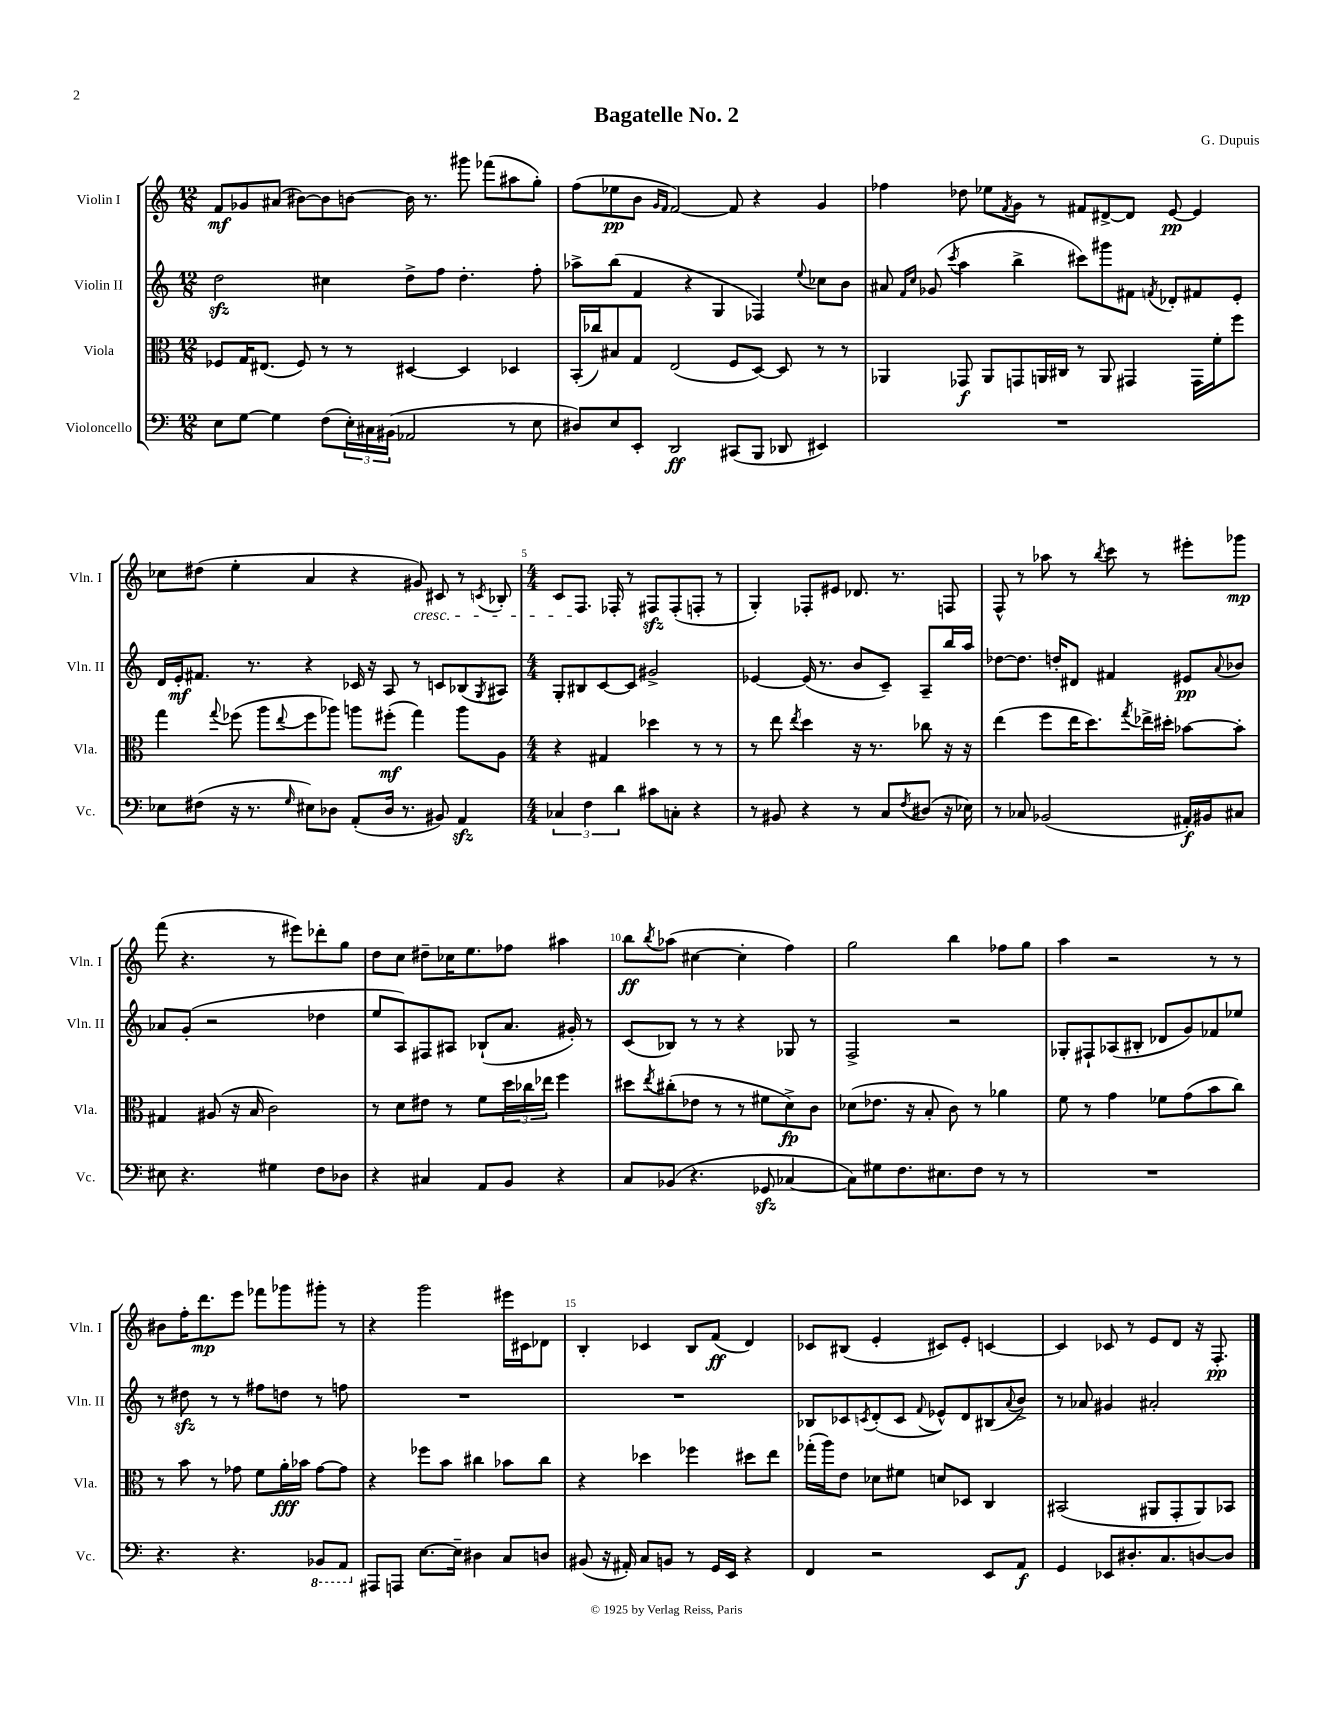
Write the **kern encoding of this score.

**kern	**kern	**kern	**kern
*staff4	*staff3	*staff2	*staff1
*clefF4	*clefC3	*clefG2	*clefG2
*k[]	*k[]	*k[]	*k[]
*M12/8	*M12/8	*M12/8	*M12/8
8E\L	8F-/L	2dd\	8f/L
[8G\J	16G/K	.	8g-/
.	(8.E#/J	.	.
4G\]	.	.	(8a#/J
.	8F-/)	.	[8b#\L)
(8F\L	8r	4cc#\	8b#\]
24E'\L)	8r	.	[8b\J
24C#\	.	.	.
(24BB#\JJ	.	.	.
2AA-/	[4D#/	8dd^\L	16b\]
.	.	.	8.r
.	.	8ff\J	.
.	4D#/]	4.dd'\	8ggg#\
.	.	.	(8fff-\L
8r	4D-/	.	8aa#\
8E\	.	8ff'\	8gg'\J)
=	=	=	=
8D#/L)	(16BB'/LL	8aa-^\L	(8ff\L
.	16cc-/J)	.	.
8E/	8B#/	(8bb\J	8ee-\
8EE'/J	8G/J	4f/	8b\J
.	.	.	16qqg/LL
.	.	.	16qqf/JJ
2DD/	(2E/	.	[2f/)
.	.	4r	.
.	.	4G/	.
(8CC#/L	8F/L	.	8f/]
8BBB/J	[8D/J)	4F-/)	4r
8DD-/	8D/]	.	.
.	.	8qqee/	.
4EE#/)	8r	8cc-\L	4g/
.	8r	8b\J	.
=	=	=	=
1.r	4AA-/	8a#/	4ff-\
.	.	16qqf/LL	.
.	.	16qqcc/JJ	.
.	.	(8g-/	.
.	.	8qccc/	.
.	8GG-/	4aa\	8dd-\
.	8AA-/L	.	8ee-\L
.	.	.	8qf/
.	8GG/	4bb^\	8g\J
.	16AA/L	.	8r
.	16C#/JJ	.	.
.	8r	8ccc#\L)	8f#/L
.	8AA/	8ggg#\	[8d#^/
.	4GG#/	8f#\J	8d#/]J
.	.	8qf/	.
.	.	8d-'/L	[8e/
.	16GG#\LL	8f#/	4e/]
.	16f'\J	.	.
.	8ff\J	8e'/J	.
=	=	=	=
8E-\L	4gg\	16d/LL	8cc-\L
.	.	16e'/J	.
(8F#\J	.	8.f#/J	(8dd#\J
.	8qqgg/	.	.
16r	(8ff-\	.	4ee'\
8.r	.	8.r	.
.	8aa\L	.	.
16qqG/	8qqee/	.	.
8E#\L)	8ff-\	4r	4a/
8D-\J	8aa-\J)	.	.
(8AA'/L	8aa\L	16c-/	4r
.	.	16r	.
16D-/Jk	(8ff#'\J	8A/	.
8.r	.	.	.
.	4gg\)	8r	8g#/)
8BB#/)	.	8c/L	8c#/
4AA/	8aa\L	(8B-/	8r
.	.	8qG/	8qc/
.	8A\J	8A#/J)	8B-'/
=	=	=	=
*M4/4	*M4/4	*M4/4	*M4/4
6C-/	4r	8G'/L	8c/L
.	.	8B#/	8.F/J
6F\	.	.	.
.	4G#/	[8c/	.
.	.	.	16F-'/
6d\	.	.	.
.	.	8c/]J	8r
8c#\L	4dd-\	2g#^/	8F#/L
8C'\J	.	.	(8F#'/
4r	8r	.	8F'/J
.	8r	.	8r
=	=	=	=
8r	8r	[4e-/	4G'/)
8BB#/	8ee\	.	.
.	8qee/	.	.
4r	4dd\	(16e-/]	8F-'/L
.	.	8.r	.
.	.	.	8e#/J
8r	16r	8b/L	8.d-/
.	8.r	.	.
8C/L	.	8c~/J)	.
.	.	.	8.r
8qF/	.	.	.
(8D#/J	8cc-\	8A~/L	.
16r	16r	16bb/L	8F/
16E-\)	16r	16aa/JJ	.
=	=	=	=
8r	(4ee\	[8dd-\L	8F^^/
8C-/	.	8.dd-\]J	8r
(2BB-/	8ff\L	.	8aa-\
.	.	16dd'/LK	.
.	16ee\K	8d#/J	8r
.	8.dd\)	.	.
.	.	.	8qbb/
.	.	4f#/	8ccc\
.	8qgg/	.	.
.	16ee-^\L	.	8r
.	16dd#'\JJ	.	.
16AA#'/LL)	[8b-\L	8e#/L	8eee#'\L
16BB#/J	.	.	.
.	.	8qqa/	.
8C#/J	8b-'\]J	8b-/J	8ggg-\J
=	=	=	=
8E#\	4G#/	8a-/L	(8fff\
4.r	.	(8g'/J	4.r
.	(8A#/	2r	.
.	16r	.	.
.	16B/	.	.
4G#\	2c\)	.	8r
.	.	.	8eee#\L)
8F\L	.	4dd-\	8ddd-'\
8D-\J	.	.	8gg\J
=	=	=	=
4r	8r	8ee/L	8dd\L
.	8d\L	8A/)	8cc\J
4C#/	8e#\J	8F#/	8dd#~\L
.	8r	8A#/J	16cc-\K
.	.	.	8.ee\
8AA/L	8f\L	(8B-`/L	.
8BB/J	24dd\L	8.a/J	8ff-\J
.	24cc-\	.	.
.	24ee-\JJ	.	.
4r	4ff\	.	4aa#\
.	.	16g#'/)	.
.	.	8r	.
=	=	=	=
8C/L	8dd#\L	(8c/L	8bb\L
.	8qee/	.	8qbb/
(8BB-/J	(8cc#'\	8B-/J)	(8aa-\J
4.r	8e-\J	8r	[4cc#\
.	8r	8r	.
.	8r	4r	4cc#'\]
8GG-/	8f#\L	.	.
[4C-/	8d^\)	8G-/	4ff\)
.	8c\J	8r	.
=	=	=	=
8C-\]L)	(8d-\L	2F^/	2gg\
8G#\	8.e-\J	.	.
8.F\	.	.	.
.	16r	.	.
.	8B'/	.	.
8.E#\	.	.	.
.	8c\)	2r	4bb\
8F\J	8r	.	.
8r	4a-\	.	8ff-\L
8r	.	.	8gg\J
=	=	=	=
1r	8f\	8G-'/L	4aa\
.	8r	8F#`/	.
.	4g\	(8A-/	2r
.	.	8B#'/J	.
.	8f-\L	8d-/L	.
.	(8g\	8g/)	.
.	8b\	8f-/	8r
.	8cc\J)	8ee-/J	8r
=	=	=	=
4.r	8r	8r	8b#\L
.	8b\	8dd#\	16ff'\K
.	.	.	8.ddd\
.	8r	8r	.
4.r	8g-\	8r	8eee\J
.	8f\L	8ff#\L	8fff-\L
.	16a'\L	8dd\J	8ggg-\
.	16b-\JJ	.	.
8BBB-/L	[8g-\L	8r	8ggg#'\J
8AAA/J	8g-\]J	8ff\	8r
=	=	=	=
8AAA#/L	4r	1r	4r
8AAA/J	.	.	.
[8.E\L	8ff-\L	.	2ggg\
.	8b\J	.	.
16E~\]Jk	.	.	.
4D#\	4cc#\	.	.
8C/L	8b-\L	.	16eee#\LL
.	.	.	16c#\J
8D/J	8cc#\J	.	8d-\J
=	=	=	=
(8BB#/	4r	1r	4B'/
16r	.	.	.
16AA#'/)	.	.	.
8C/L	4dd-\	.	4c-/
8BB/J	.	.	.
8r	4ff-\	.	8B/L
16GG/LL	.	.	(8f/J
16EE/JJ	.	.	.
4r	8dd#\L	.	4d/)
.	8ee\J	.	.
=	=	=	=
4FF/	(16gg-'\LL	8B-/L	8c-/L
.	16aa\J)	.	.
.	8e\J	8c-/	(8B#/J
.	.	8qc/	.
2r	8d-\L	(8d'/	4e'/
.	8f#\J	8c/J	.
.	.	8qqf/	.
.	8d/L	8e-^^/L)	8c#/L)
.	8D-/J	8d/	8e'/J
8EE/L	4C/	(8B#/	[4c/
.	.	8qqa/	.
8AA/J	.	8b^/J)	.
=	=	=	=
4GG/	(2BB#/	8r	4c/]
.	.	8a-/	.
8EE-/L	.	4g#/	8c-/
8.D#'/	.	.	8r
.	8AA#/L	2a#'/	8e/L
8.C/	.	.	.
.	8GG'/	.	8d/J
[8D/	8AA#/)	.	16r
.	.	.	8.F'/
8D/]J	8BB-/J	.	.
==	==	==	==
*-	*-	*-	*-
